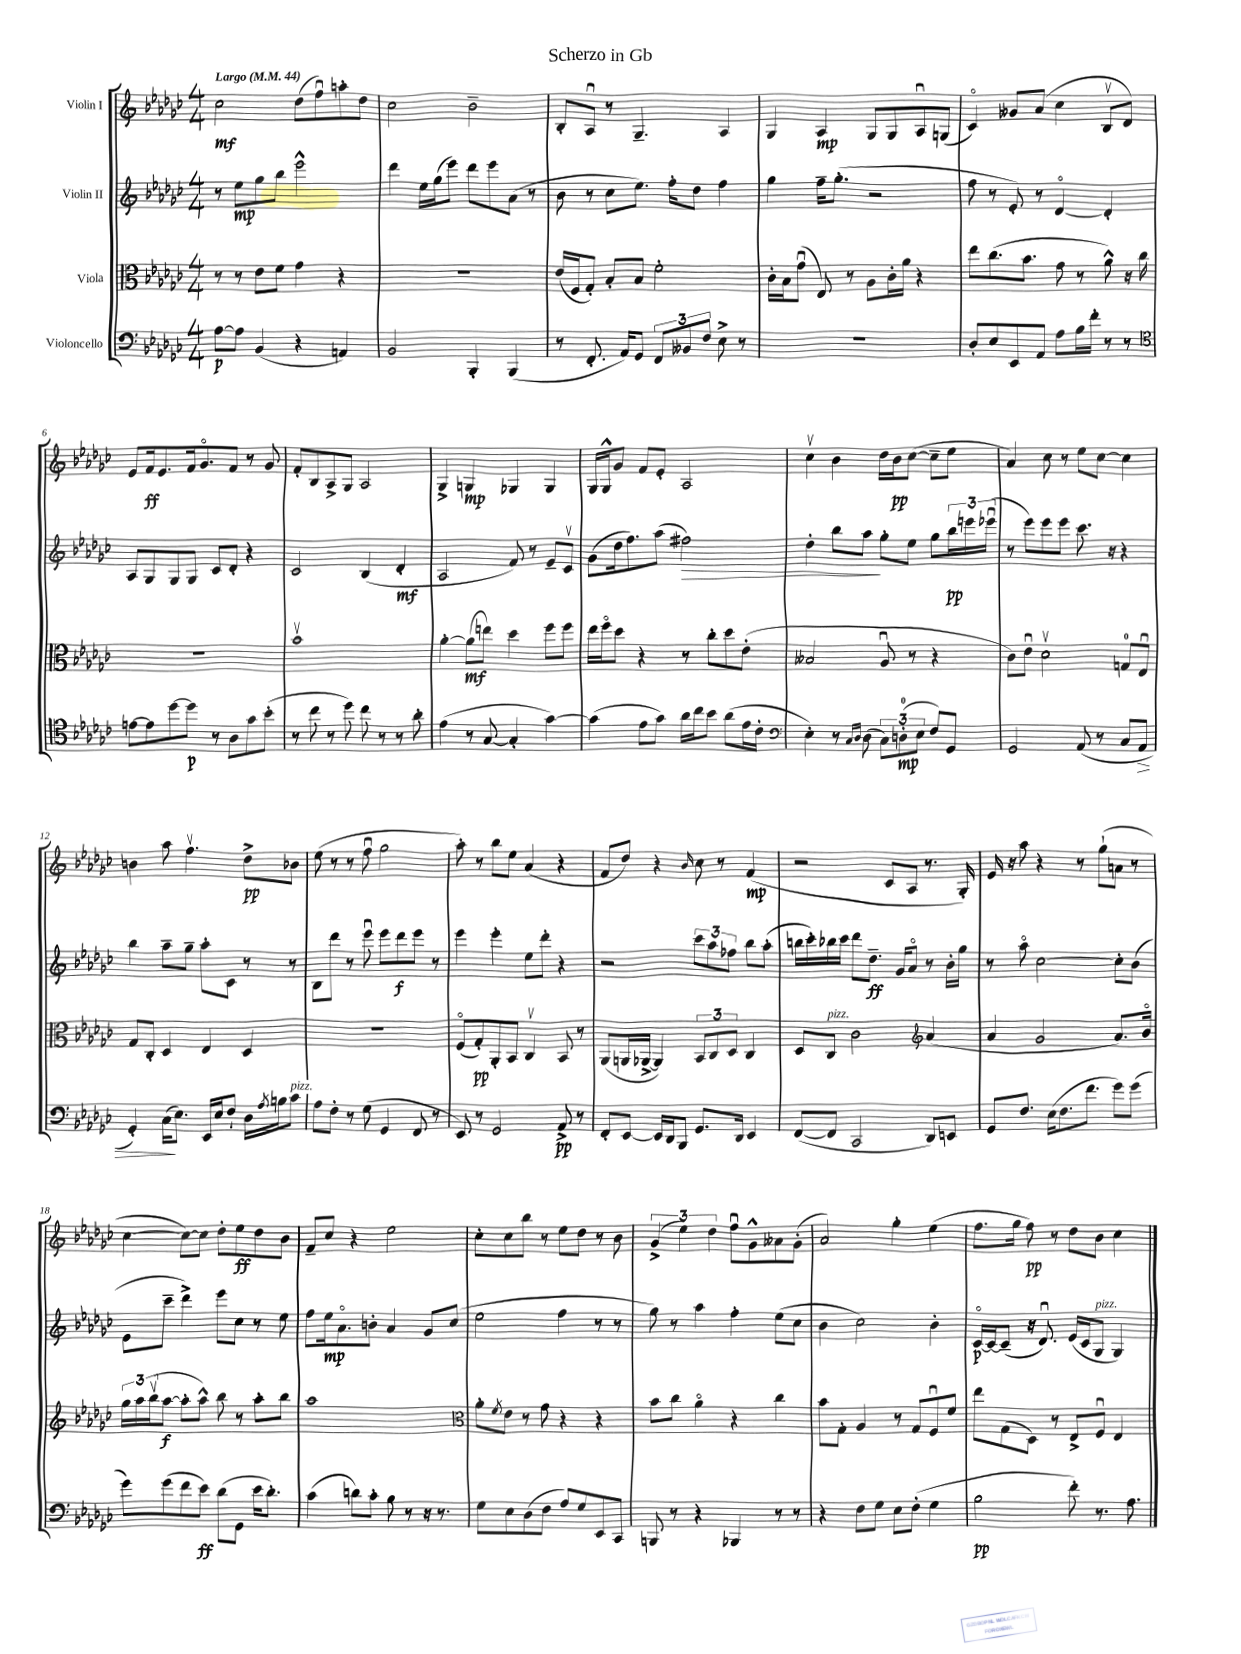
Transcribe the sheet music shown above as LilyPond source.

\header { title = "Scherzo in Gb" }
<<
\new StaffGroup <<
\new Staff = "s0" \with { instrumentName = "Violin I" } {
    \clef treble \key ges \major \numericTimeSignature \time 4/4 \tempo "Largo" 4 = 44
    ces''2\mf des''8( f''8\downbow) a''8-. des''8 |
    ces''2 bes'2-- |
    bes8-. aes8\downbow r8 ges4.-- aes4 |
    ges4 aes4\mp ges8 ges8 aes8\downbow g8( |
    ces'4\flageolet) geses'8 aes'8( ces''4 bes8\upbow des'8) |
    ees'8 f'16\ff ees'8. f'16 ges'8.\flageolet f'8 r8 ges'8 |
    f'8-. bes8 aes8-> ges8 aes2 |
    ges4-> g4\mp ges4 ges4 |
    ges16 ges16-^ ges'8 f'8 ees'8-. aes2 |
    ces''4\upbow bes'4 des''16 bes'16\pp ces''8~( ces''8-- ees''8 |
    aes'4) ces''8 r8 ees''8 ces''8~ ces''4 |
    b'4 aes''8 f''4.\upbow des''8->\pp bes'8 |
    ees''8( r8 r8 f''8\downbow ges''2 |
    aes''8-.) r8 bes''8 ees''8 aes'4( r4 |
    f'8 des''8) r4 \grace { bes'16 } ces''8 r8 f'4\mp( |
    r2 ces'8 aes8 r8. ges16-.) |
    ees'16 r16 aes''8 r4 r8 ges''8-!( a'8 r8 |
    ces''4~ ces''8~) ces''8 des''8-. ees''8\ff des''8 bes'8 |
    f'8-- ces''8 r4 ees''2 |
    ces''8-. ces''8 bes''8 r8 ees''8 des''8 r8 bes'8 |
    \tuplet 3/2 { ges'4->( ees''4) des''4 } f''8\downbow ges'8-^ aeses'8 ges'8-.( |
    aes'2) ges''4-. ees''4( |
    f''8. ges''16 f''8\pp) r8 des''8 bes'8 ces''4 \bar "|." |
}
\new Staff = "s1" \with { instrumentName = "Violin II" } {
    \clef treble \key ges \major \numericTimeSignature \time 4/4
    r8 ees''8\mp ges''8 bes''8 ees'''2-^ |
    des'''4 ees''16 ges''16( ees'''8) des'''8 ees'''8 aes'8( r8 |
    bes'8 r8 ces''8 ees''8.) f''16-. des''8 f''4 |
    ges''4 f''16-- ges''8.-.( r2 |
    f''8 r8 ees'8-.) r8 des'4~\flageolet des'4-. |
    aes8 ges8 ges8 ges8 ces'8 des'8-. r4 |
    ces'2 bes4( des'4-.\mf |
    aes2 f'8) r8 ees'8-- ces'8\upbow |
    ges'8( des''16 f''8.) aes''8( fis''2\>) |
    des''4-. bes''8 aes''8\! ges''8-. ees''8 ges''8 \tuplet 3/2 { bes''16\pp e'''16 ees'''16\downbow( } |
    r8 ees'''8) ees'''8 ees'''8 ces'''8. r16 r4 |
    bes''4 aes''8-- ges''8-- aes''8-. ces'8 r8 r8 |
    bes8 des'''8 r8 ees'''8\downbow ees'''8 des'''8\f ees'''8 r8 |
    ees'''4 ees'''4-. ees''8 des'''8-. r4 |
    r2 \tuplet 3/2 { ces'''8 aes''8 fes''8 } bes''8 aes''8-.( |
    b''16 ces'''16-.) bes''16 ces'''16 des'''8 des''8.--\ff ges'16 aes'8\flageolet r8 bes'16-. ges''16 |
    r8 aes''8\flageolet ces''2~ ces''8-. bes'8( |
    ees'8 ces'''8-- des'''4->) ees'''8 ces''8 r8 ees''8 |
    f''8 ees''16\mp aes'8.\flageolet b'8-. aes'4 ges'8 ces''8( |
    ees''2 f''4 r8 r8 |
    ges''8) r8 aes''4 f''4-. ees''8( ces''8 |
    bes'4 ces''2) bes'4-. |
    ces'16~\flageolet\p ces'16~ ces'8--( r16 des'8.\downbow) ees'16( ces'16 ges8^\markup { \italic "pizz." } ges4) \bar "|." |
}
\new Staff = "s2" \with { instrumentName = "Viola" } {
    \clef alto \key ges \major \numericTimeSignature \time 4/4
    r8 r8 ees'8 f'8 ges'4 r4 |
    R1 |
    ees'16( f16 ges8-.) bes8-. bes8 f'2-. |
    ces'16-. bes16 ges'8\downbow( ees8) r8 aes8 ces'16-. aes'16 r4 |
    ees''8 ces''8.( bes'8. ges'8 r8 aes'8-^) r16 ces''16 |
    R1 |
    bes'1\upbow |
    aes'4~-. aes'8\mf( e''8) des''4 f''8 f''8 |
    ees''16 f''16\flageolet des''8 r4 r8 ces''8-. des''8 ees'8-.( |
    beses2 aes8\downbow r8 r4 |
    ces'8) ees'8\downbow des'2\upbow g8-0 ees8\downbow |
    ges8 ces8-. des4 ees4 des4 |
    R1 |
    f8\flageolet( ges8-.\pp) aes,8-. bes,8 ces4\upbow bes,8 r8 |
    aes,8( a,16 aes,16~-> aes,4) \tuplet 3/2 { bes,8 ces8 des8 } ces4 |
    des8 ces8^\markup { \italic "pizz." } ces'2 \clef treble aes'4( |
    aes'4 ges'2 aes'8.) bes'16\flageolet |
    \tuplet 3/2 { ges''16 aes''16 bes''16\upbow( } aes''8~\f aes''8-. aes''8-^) bes''8 r8 aes''8-. bes''8 |
    aes''1 |
    \clef alto aes'8-. \acciaccatura { f'8 } ees'8 r8 ges'8 r4 r4 |
    bes'8 ces''8 aes'4\flageolet r4 ces''4 |
    bes'8 ges8-. aes4 r8 ges8 f8\downbow f'8 |
    ees''8 ges8( des8) r8 ees8-> f8\downbow ees4 \bar "|." |
}
\new Staff = "s3" \with { instrumentName = "Violoncello" } {
    \clef bass \key ges \major \numericTimeSignature \time 4/4
    aes8~\p aes8 bes,4( r4 a,4) |
    bes,2 bes,,4-. bes,,4( |
    r8 f,8.-. aes,16) ges,8 \tuplet 3/2 { f,8 beses,8 f8 } ees8-> r8 |
    r1 |
    des8-. ees8 ees,8 aes,8 aes8 bes16 f'16-. r8 r8 |
    \clef tenor e'8~ e'8 des''8~ des''8\p r8 aes8 ges'8 bes'8-.( |
    r8 ces''8 r8 des''8) ces''8 r8 r8 aes'8-. |
    ees'4( r8 ges8~ ges4-. ges'4~) |
    ges'4( ees'8 ges'8) aes'16 ces''16 bes'8 aes'8( ees'16 ces'16-. |
    \clef bass ees4-.) r8 \grace { ces16 des16 } des8( \tuplet 3/2 { ces8) d8-0-.\mp( ees8 } f8) ges,8 |
    ges,2 aes,8( r8 ces8 aes,8\> |
    ges,4-.) ces16\!( ees8.) ees,16 ees16 f8-! des16 \acciaccatura { aes8 } b16 ces'8^\markup { \italic "pizz." } |
    aes8 f8-. r8 ges8( ges,4 f,8 r8 |
    ees,8) r8 ges,2 aes,8->\pp r8 |
    f,8-. ees,8~ ees,16 des,16 bes,,8 ges,8. des,16 ees,4 |
    f,8~( f,8 ces,2 des,8) e,8 |
    ges,8 f8. ees16( f8. f'8. ges'8) ges'8( |
    ges'8) ges'8( f'8 ees'8\ff) des'8( ges,8 ees'16 des'8.-.) |
    ces'4( d'8) ces'8-. bes8 r8 r16 r8. |
    ges8 ees8 des8( f8 aes8) ges8 ees,8 ces,8 |
    b,,8 r8 r4 bes,,4 r8 r8 |
    r4 f8 ges8 ees8 f8-.( ges4 |
    bes2\pp f'8-.) r8. aes8. \bar "|." |
}
>>
>>
